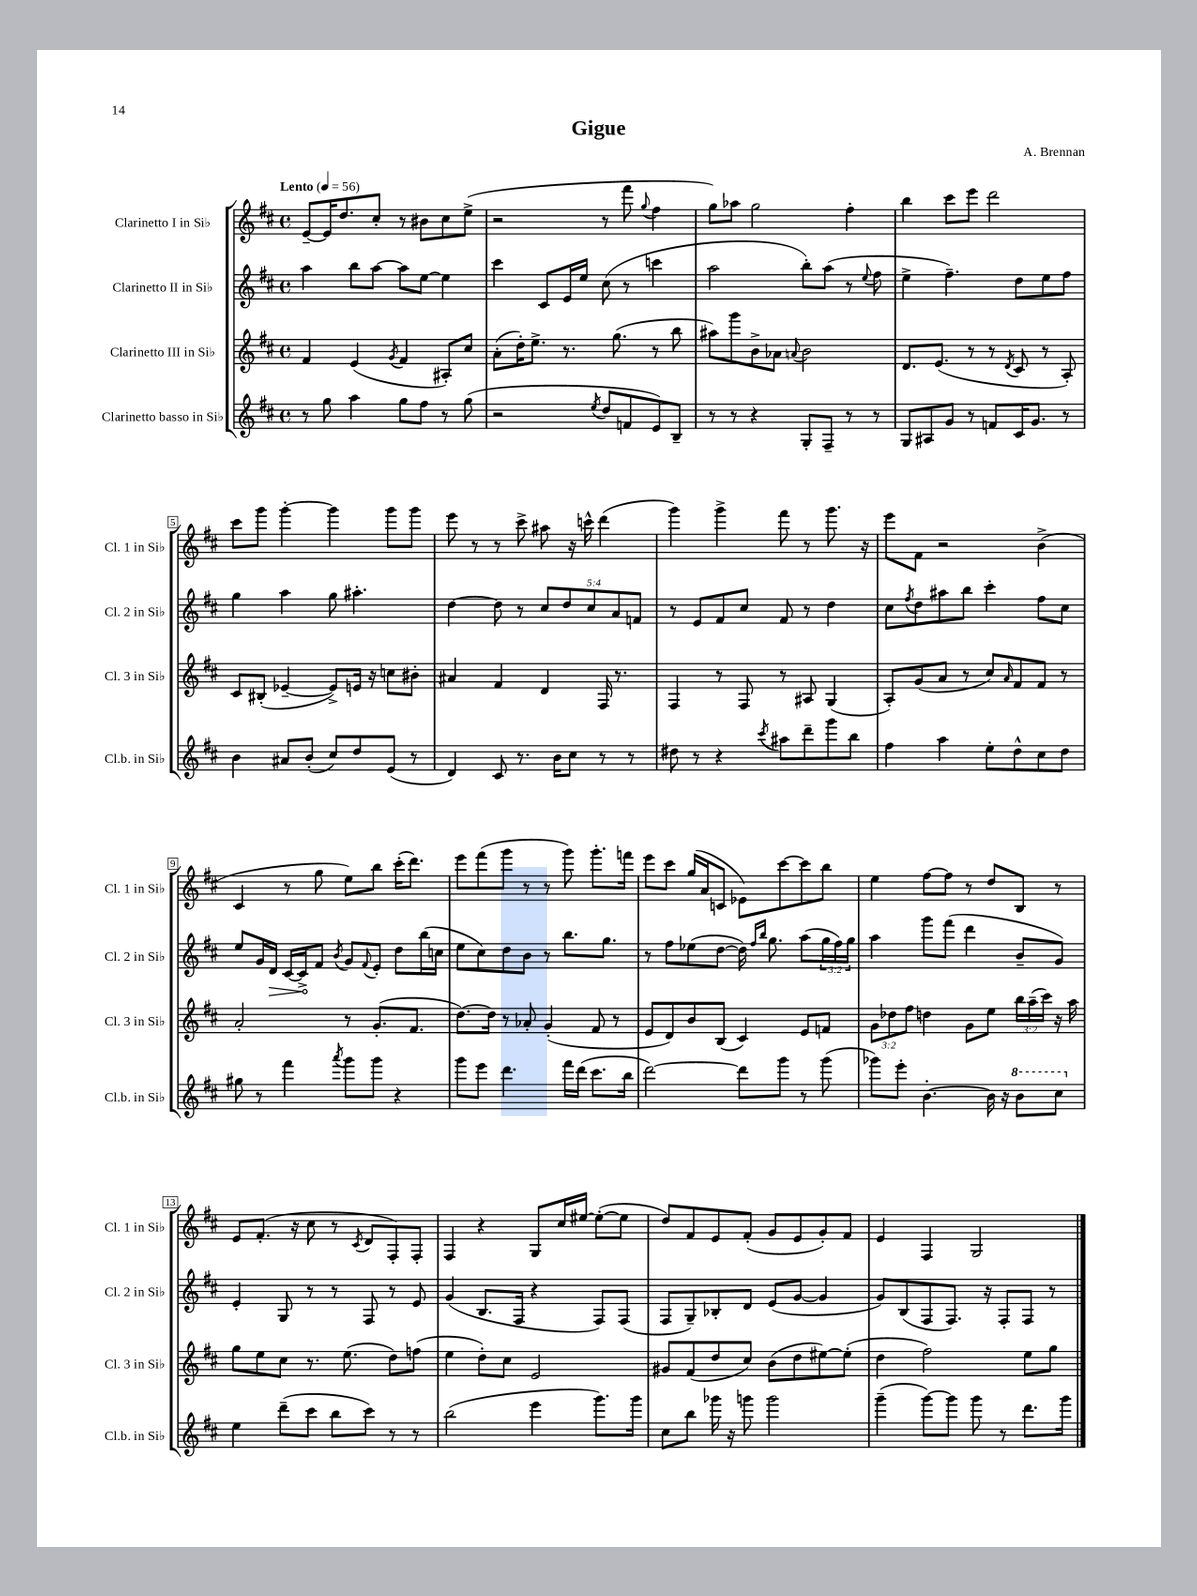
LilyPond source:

\header { title = "Gigue" composer = "A. Brennan" }
<<
\new StaffGroup <<
\new Staff = "s0" \with { instrumentName = "Clarinetto I in Sib" shortInstrumentName = "Cl. 1 in Sib" } {
    \clef treble \key d \major \defaultTimeSignature \time 4/4 \tempo "Lento" 4 = 56
    e'8~-- e'16 d''8. cis''8-. r8 bis'8 cis''8 e''8->( |
    r2 r8 fis'''8 \appoggiatura { g''8 } fis''4 |
    g''8) aes''8 g''2 fis''4-. |
    b''4 cis'''8 e'''8 d'''2 |
    cis'''8 g'''8 g'''4~-. g'''4 g'''8 g'''8 |
    e'''8 r8 r8 cis'''8-> ais''8 r16 c'''16-^ d'''4( |
    g'''4) g'''4-> fis'''8 r8 g'''8. r16 |
    e'''8 fis'8 r2 b'4->( |
    cis'4 r8 g''8 e''8) b''8 cis'''16-.( d'''8.) |
    e'''8 fis'''8( g'''8 r8 r8 g'''8) g'''8.-. f'''16 |
    e'''8 cis'''8 g''16( a'16 c'8 ees'8) cis'''8~ cis'''8 b''8 |
    e''4 fis''8~ fis''8 r8 d''8 b8 r8 |
    e'8 fis'8.-.( r16 cis''8 r8 \acciaccatura { cis'8 } d'8 fis8-.) fis8-. |
    fis4 r4 g8 cis''16 eis''16~ eis''8~-.( eis''8 |
    d''8) fis'8 e'8 fis'8-.( g'8 e'8 g'8-.) fis'8 |
    e'4 fis4 g2 \bar "|." |
}
\new Staff = "s1" \with { instrumentName = "Clarinetto II in Sib" shortInstrumentName = "Cl. 2 in Sib" } {
    \clef treble \key d \major \defaultTimeSignature \time 4/4 \override Staff.TupletNumber.text = #tuplet-number::calc-fraction-text
    a''4 b''8 a''8~ a''8 e''8~ e''4 |
    cis'''4 cis'8 e'16 e''16 cis''8( r8 c'''4 |
    a''2 b''8-.) a''8( r8 \appoggiatura { e''8 } fis''8 |
    e''4-> fis''4.--) d''8 e''8 fis''8 |
    g''4 a''4 g''8 ais''4.-. |
    d''4~ d''8 r8 \tuplet 5/4 { cis''8 d''8 cis''8 a'8 f'8 } |
    r8 e'8 fis'8 cis''8 fis'8 r8 d''4 |
    cis''8 \acciaccatura { fis''8 } d''8 ais''8 b''8 cis'''4-. fis''8 cis''8 |
    e''8 g'16 \once \override Hairpin.circled-tip = ##t d'16\> cis'16~ cis'16->\! fis'8 \acciaccatura { b'8 } g'8 \appoggiatura { fis'8 } e'8-. d''8 b''16( c''16 |
    e''8 cis''8) d''8 b'8 r8 b''8. g''8. |
    r8 fis''8 ees''8( d''8~ d''16) \grace { fis''16 b''16 } g''8. a''8( \tuplet 3/2 { g''16 fis''16) g''16 } |
    a''4 g'''8 fis'''8( d'''4 b'8-- g'8) |
    e'4-. g8 r8 r8 fis8 r8 e'8 |
    g'4( b8. fis16 r4 fis8) fis8( |
    fis8 g8--) bes8-. d'8 e'8( g'8~ g'4 |
    g'8) b8( fis8 fis8.) r16 fis8-. fis8 r8 \bar "|." |
}
\new Staff = "s2" \with { instrumentName = "Clarinetto III in Sib" shortInstrumentName = "Cl. 3 in Sib" } {
    \clef treble \key d \major \defaultTimeSignature \time 4/4 \override Staff.TupletNumber.text = #tuplet-number::calc-fraction-text
    fis'4 e'4( \acciaccatura { g'8 } fis'4 ais8-.) cis''8 |
    a'8-.( d''16-.) e''8.-> r8. g''8.( r8 b''8 |
    ais''8) g'''8 b'8-> aes'8 \appoggiatura { a'8 } b'2 |
    d'8. e'8.( r8 r8 \acciaccatura { d'8 } cis'8 r8 a8-.) |
    cis'8 bis8-.( ees'4~-- ees'8->) e'16 r16 c''8 bis'8-. |
    ais'4 fis'4 d'4 fis16 r8. |
    fis4 r8 fis8 r8 ais8 g4( |
    a8-.) g'8( a'8 r8 cis''8) \grace { a'16 } fis'8 fis'8 r8 |
    a'2-. r8 g'8.-.( fis'8. |
    d''8.~) d''16 r8 aes'8-. g'4-.( fis'8 r8 |
    e'8 d'8) b'8 b8( cis'4) e'8 f'8 |
    \tuplet 3/2 { g'8 des''8 fis''8 } d''4 g'8 e''8 \tuplet 3/2 { b''16 a''16--( cis'''16) } r16 a''16 |
    g''8 e''8 cis''8 r8. e''8.( d''8) f''8( |
    e''4 d''8-.) cis''8 e'2 |
    gis'8 fis'8( d''8 cis''8) b'8( d''8 eis''8~) eis''8-.( |
    d''4 fis''2) e''8 g''8 \bar "|." |
}
\new Staff = "s3" \with { instrumentName = "Clarinetto basso in Sib" shortInstrumentName = "Cl.b. in Sib" } {
    \clef treble \key d \major \defaultTimeSignature \time 4/4
    r8 g''8 a''4 g''8 fis''8 r8 g''8( |
    r2 \acciaccatura { e''8 } d''8 f'8 e'8) b8-- |
    r8 r8 r4 g8-. fis8-- r8 r8 |
    g8 ais8 g'8 r8 f'8 cis'16 g'8. r8 |
    b'4 ais'8 b'8-.( cis''8) d''8 e'8( r8 |
    d'4) cis'8 r8. b'16 cis''8 r8 r8 |
    dis''8 r8 r4 \acciaccatura { cis'''8 } ais''8 d'''8-- g'''8 b''8 |
    fis''4 a''4 e''8-. d''8-^ cis''8 d''8 |
    gis''8 r8 fis'''4 \acciaccatura { a'''8 } g'''8 g'''8 r4 |
    g'''8 e'''8 d'''4. fis'''16 d'''16( cis'''8. b''16 |
    d'''2~) d'''8 g'''8 r8 g'''8( |
    ges'''8) e'''8-. b'4.~-. b'16 r16 \ottava #1 b''8 cis'''8 \ottava #0 |
    e''4 d'''8--( cis'''8 b''8 cis'''8) r8 r8 |
    b''2( e'''4 g'''8.) g'''16 |
    cis''8 b''8 ges'''16 r16 g'''8 g'''2 |
    g'''4--( g'''8~) g'''8 g'''8 r8 d'''8. g'''16 \bar "|." |
}
>>
>>
\layout { \context { \Score \override BarNumber.stencil = #(make-stencil-boxer 0.1 0.3 ly:text-interface::print) } }
